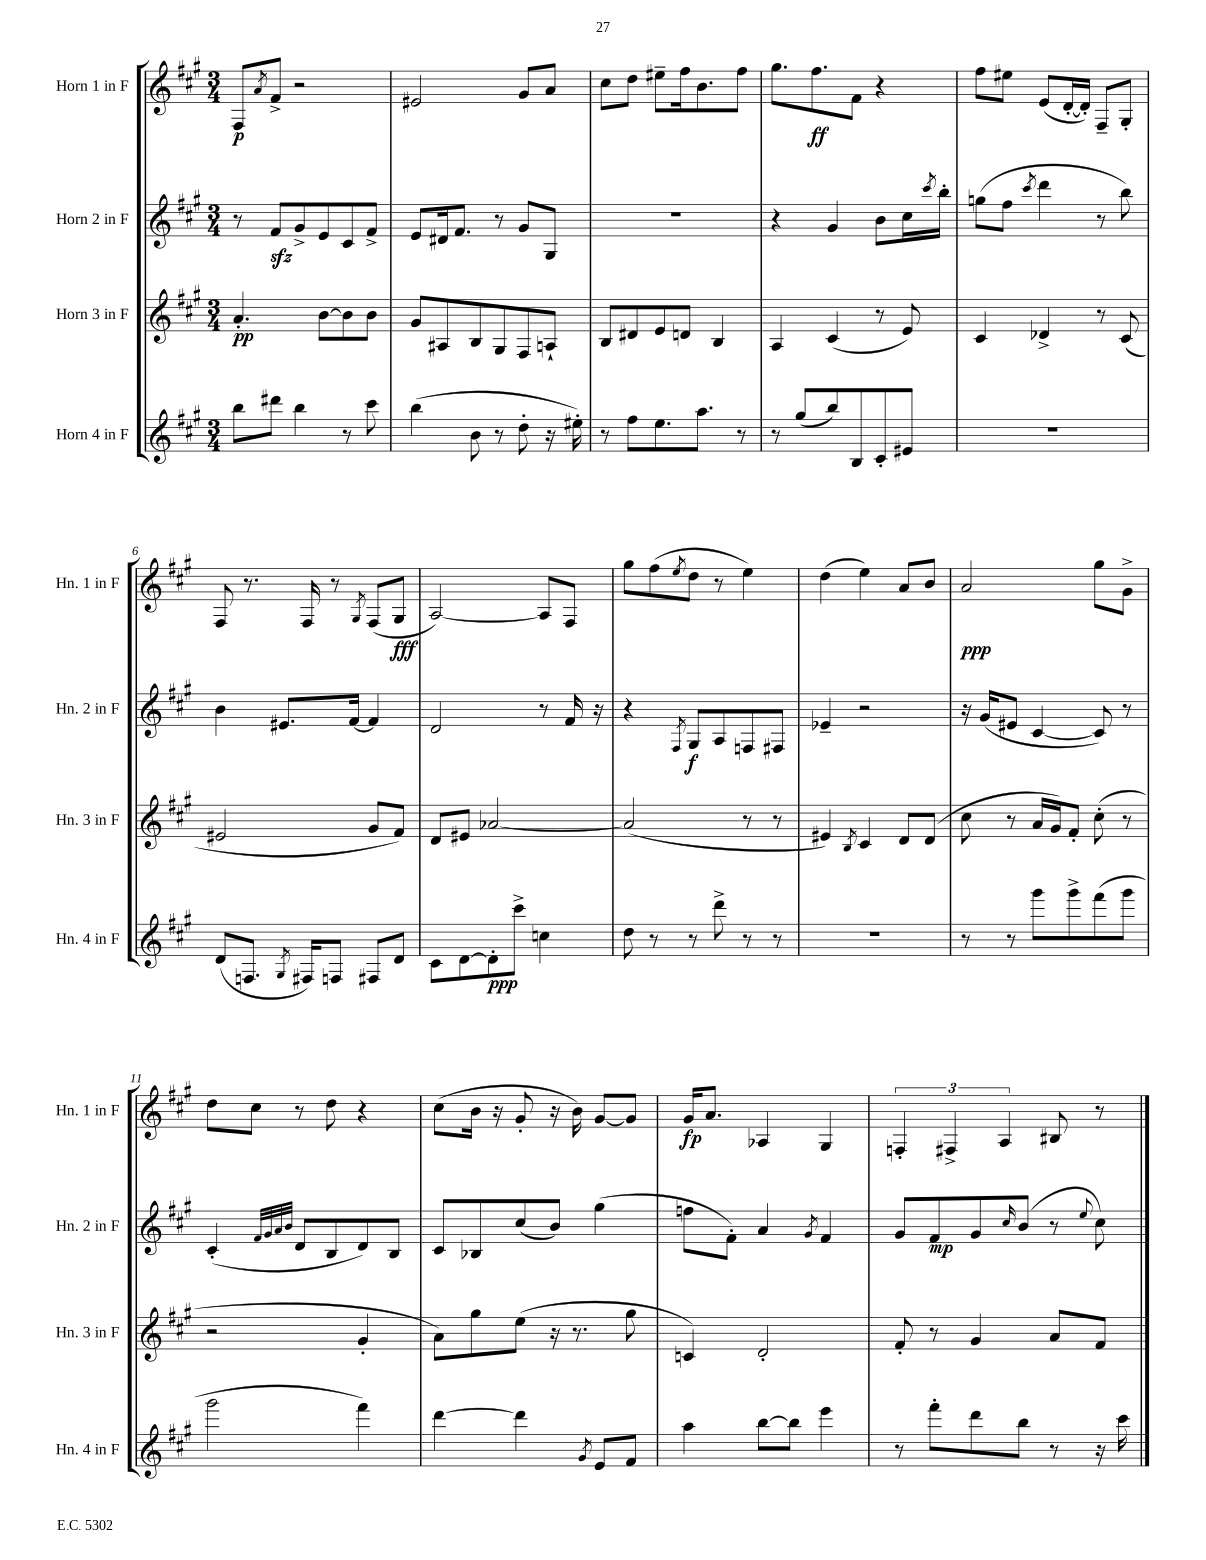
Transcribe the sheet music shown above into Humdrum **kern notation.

**kern	**kern	**kern	**kern
*staff4	*staff3	*staff2	*staff1
*clefG2	*clefG2	*clefG2	*clefG2
*k[f#c#g#]	*k[f#c#g#]	*k[f#c#g#]	*k[f#c#g#]
*M3/4	*M3/4	*M3/4	*M3/4
8bb	4.a'	8r	8F#
.	.	.	8qa
8ddd#	.	8f#	8f#^
4bb	.	8g#^	2r
.	[8b	8e	.
8r	8b]	8c#	.
8ccc#	8b	8f#^	.
=	=	=	=
(4bb	8g#	8e	2e#
.	8A#	16d#	.
.	.	8.f#	.
8b	8B	.	.
8r	8G#	8r	.
8dd'	8F#	8g#	8g#
16r	8A`	8G#	8a
16ee#')	.	.	.
=	=	=	=
8r	8B	2.r	8cc#
8ff#	8d#	.	8dd
8.ee	8e	.	8ee#~
.	8d	.	16ff#
8.aa	.	.	8.b
.	4B	.	.
8r	.	.	8ff#
=	=	=	=
8r	4A	4r	8.gg#
(8gg#	.	.	.
.	.	.	8.ff#
8bb)	(4c#	4g#	.
8B	.	.	8f#
8c#'	8r	8b	4r
8e#	8e)	16cc#	.
.	.	8qccc#	.
.	.	16bb'	.
=	=	=	=
2.r	4c#	(8gg	8ff#
.	.	8ff#	8ee#
.	.	8qccc#	.
.	4d-^	4ddd	(8e
.	.	.	[16d'
.	.	.	16d'])
.	8r	8r	8F#~
.	(8c#	8bb)	8G#'
=	=	=	=
(8d	2e#	4b	8F#
8.F	.	.	8.r
.	.	8.e#	.
8qG#	.	.	.
16F#)	.	.	16F#
8F	.	.	8r
.	.	[16f#	.
.	.	.	8qG#
8F#	8g#	4f#]	(8F#
8d	8f#)	.	8G#
=	=	=	=
8c#	8d	2d	[2A)
[8d	8e#	.	.
8d']	[2a-	.	.
8ccc#^	.	.	.
4cc	.	8r	8A]
.	.	16f#	8F#
.	.	16r	.
=	=	=	=
8dd	(2a-]	4r	8gg#
8r	.	.	(8ff#
.	.	8qF#	8qee
8r	.	8G#	8dd
8ddd^	.	8A	8r
8r	8r	8F	4ee)
8r	8r	8F#	.
=	=	=	=
2.r	4e#)	4e-~	(4dd
.	8qB	.	.
.	4c#	2r	4ee)
.	8d	.	8a
.	(8d	.	8b
=	=	=	=
8r	8cc#	16r	2a
.	.	(16g#	.
8r	8r	8e#	.
8ggg#	16a	[4c#	.
.	16g#)	.	.
8ggg#^	8f#'	.	.
(8fff#	(8cc#'	8c#])	8gg#
8ggg#	8r	8r	8g#^
=	=	=	=
2ggg#	2r	(4c#'	8dd
.	.	.	8cc#
.	.	32qqf#	.
.	.	32qqg#	.
.	.	32qqa	.
.	.	32qqb	.
.	.	8d	8r
.	.	8B	8dd
4fff#)	4g#'	8d)	4r
.	.	8B	.
=	=	=	=
[4ddd	8a)	8c#	(8cc#
.	8gg#	8B-	16b
.	.	.	16r
4ddd]	(8ee	(8cc#	8g#'
.	16r	8b)	16r
.	8.r	.	16b)
8qg#	.	.	.
8e	.	(4gg#	[8g#
8f#	8gg#	.	8g#]
=	=	=	=
4aa	4c)	8ff	16g#
.	.	.	8.a
.	.	8f#')	.
[8bb	2d'	4a	4A-
8bb]	.	.	.
.	.	8qg#	.
4eee	.	4f#	4G#
=	=	=	=
8r	8f#'	8g#	6F'
8fff#'	8r	8f#	.
.	.	.	6F#^
8ddd	4g#	8g#	.
.	.	.	6A
.	.	16qqcc#	.
8bb	.	(8b	.
8r	8a	8r	8B#
.	.	8qqee	.
16r	8f#	8cc#)	8r
16ccc#	.	.	.
==	==	==	==
*-	*-	*-	*-
